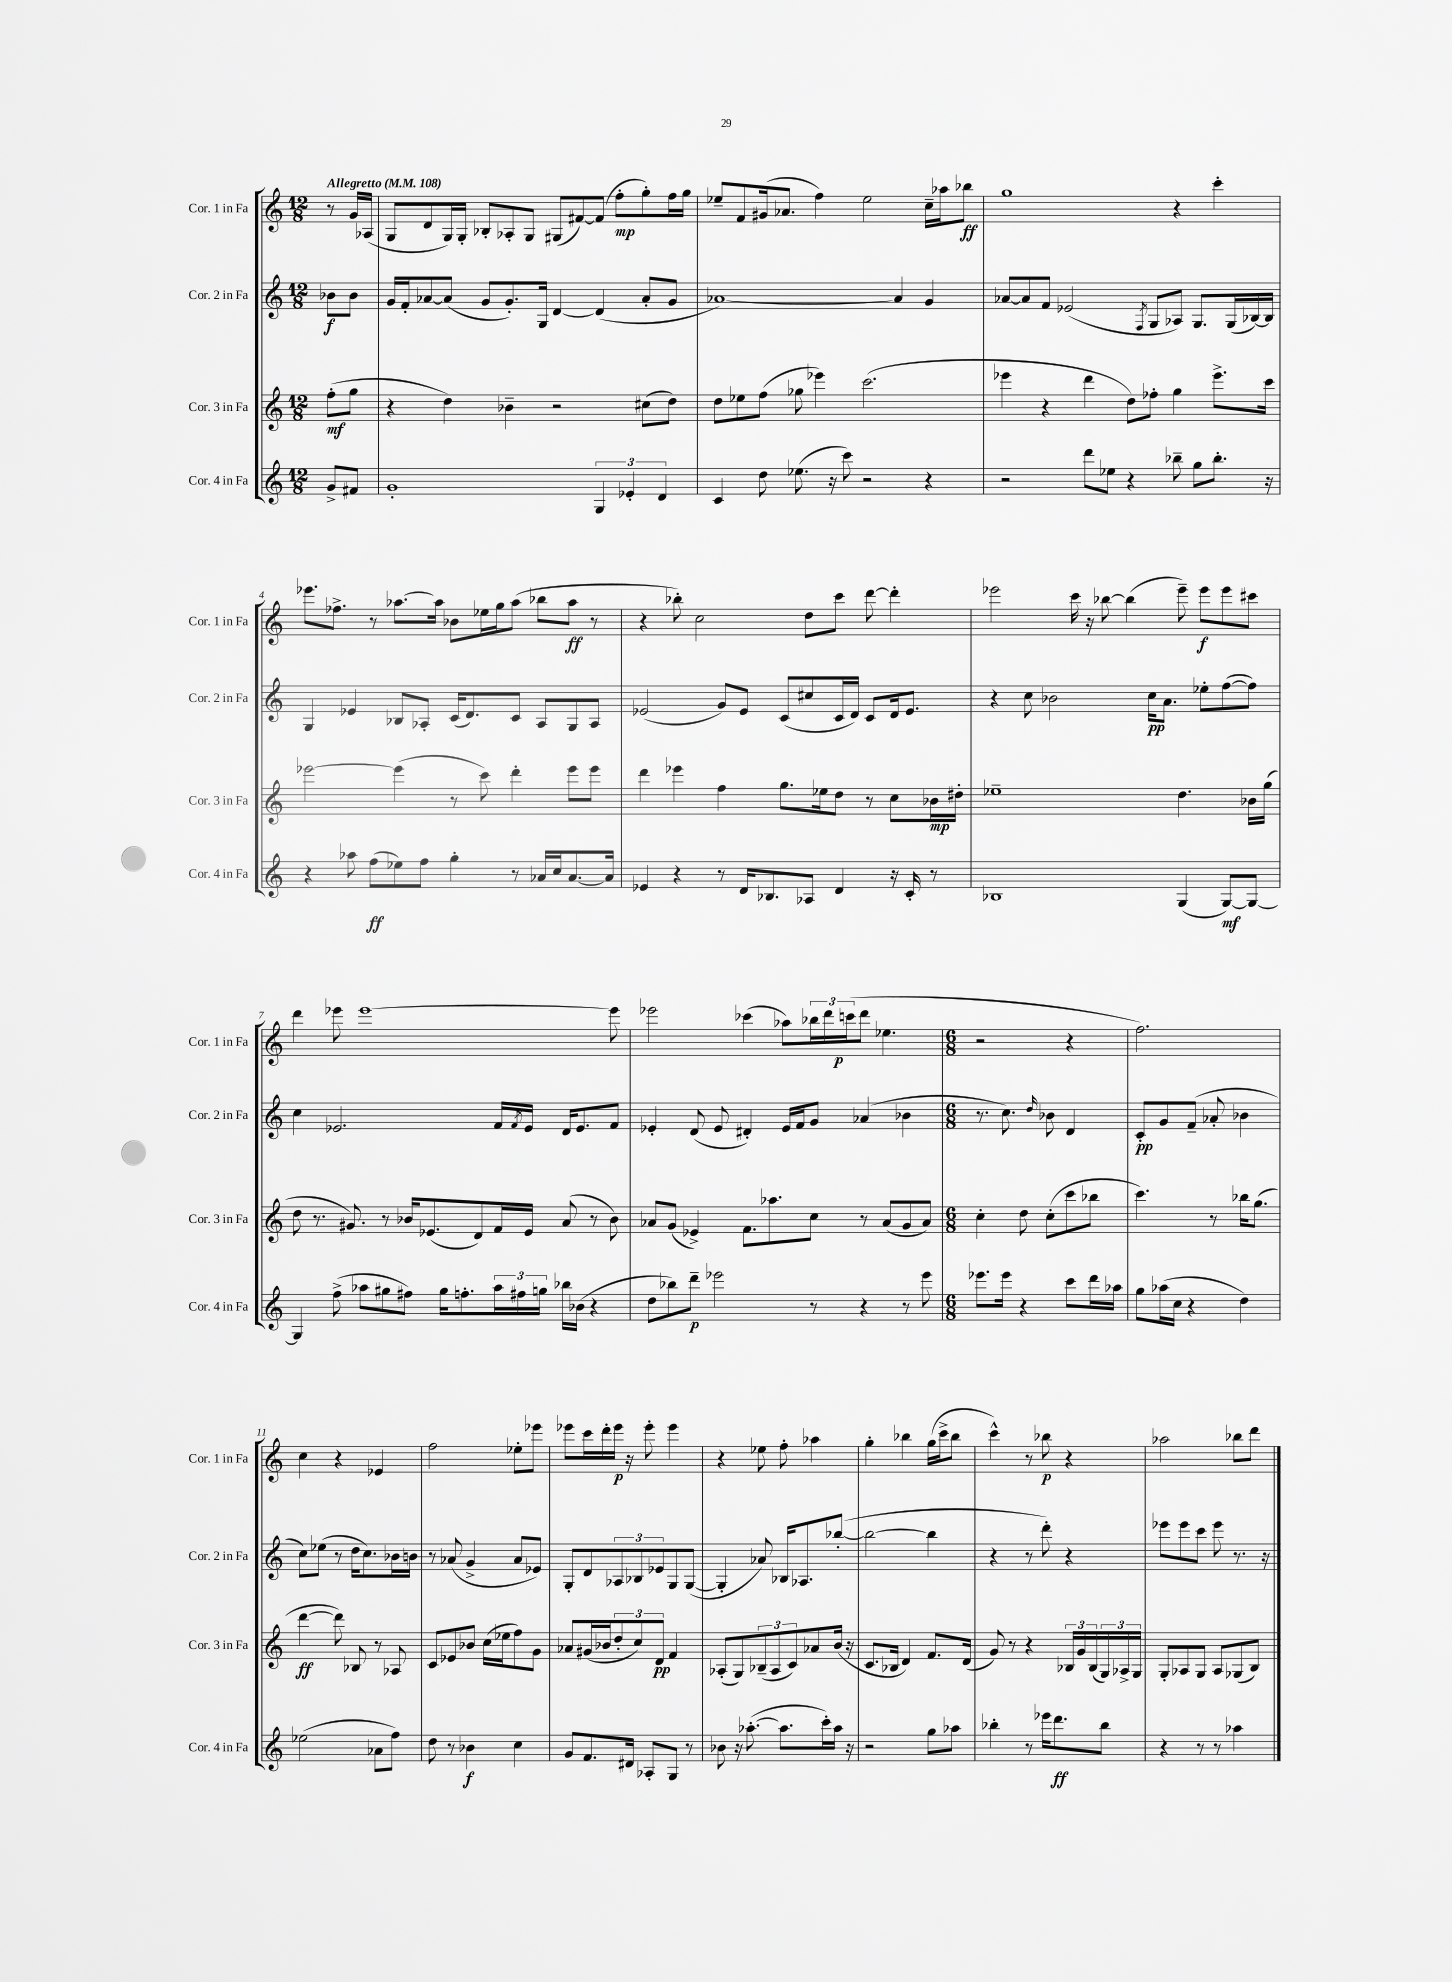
<<
\new StaffGroup <<
\new Staff = "s0" \with { instrumentName = "Cor. 1 in Fa" shortInstrumentName = "Cor. 1 in Fa" } {
    \clef treble \key c \major \numericTimeSignature \time 12/8 \partial 4 \tempo "Allegretto" 4 = 108
    r8 g'16 aes16( |
    g8 d'8 g16) g16-. bes8-. aes8-. g8 gis8( fis'8~) fis'8( f''8-.\mp g''8-.) f''16 g''16 |
    ees''8-- f'8 gis'16( aes'8. f''4) ees''2 c''16-- aes''16 bes''8\ff |
    g''1 r4 c'''4-. |
    ees'''8. fes''8.-> r8 aes''8.~ aes''16 bes'8 ees''16 g''16 aes''8( bes''8 aes''8\ff r8 |
    r4 bes''8-.) c''2 d''8 c'''8 d'''8~ d'''4-. |
    ees'''2 c'''16 r16 bes''8~ bes''4( ees'''8--) ees'''8\f ees'''8 cis'''8 |
    d'''4 ees'''8 ees'''1~ ees'''8 |
    ees'''2 ces'''4( aes''8) \tuplet 3/2 { bes''16 d'''16 c'''16\p( } d'''8 ees''4. |
    \numericTimeSignature \time 6/8 r2 r4 |
    f''2.) |
    c''4 r4 ees'4 |
    f''2 ees''8-. ees'''8 |
    ees'''8 c'''16 d'''16-. ees'''16\p r16 ees'''8-. ees'''4 |
    r4 ees''8 f''8-. aes''4 |
    g''4-. bes''4 g''16( c'''16-> bes''8 |
    c'''4-^) r8 bes''8\p r4 |
    aes''2 bes''8 d'''8 \bar "|." |
}
\new Staff = "s1" \with { instrumentName = "Cor. 2 in Fa" shortInstrumentName = "Cor. 2 in Fa" } {
    \clef treble \key c \major \numericTimeSignature \time 12/8 \partial 4
    bes'8\f bes'8 |
    g'16 f'16-. aes'8~ aes'8( g'8 g'8.-.) g16 d'4~ d'4( aes'8-. g'8 |
    aes'1~) aes'4 g'4 |
    aes'8~ aes'8 f'8 ees'2( \acciaccatura { f8 } g8 aes8) g8. g16( bes16~) bes16 |
    g4 ees'4 bes8 aes8-. c'16( d'8.) c'8 aes8 g8 aes8 |
    ees'2( g'8) ees'8 c'8( cis''8 c'16 d'16) c'8 d'16 ees'8. |
    r4 c''8 bes'2 c''16\pp a'8. ees''8-. f''8~( f''8) |
    c''4 ees'2. f'16 \acciaccatura { f'8 } ees'16 d'16 ees'8. f'8 |
    ees'4-. d'8( ees'8 dis'4-.) ees'16 f'16 g'8 aes'4( bes'4 |
    \numericTimeSignature \time 6/8 r8. c''8.) \grace { d''16 } bes'8 d'4 |
    c'8-.\pp g'8 f'8--( aes'8-. bes'4 |
    c''8) ees''8( r8 d''16 c''8.) bes'16 b'16 |
    r8 aes'8( g'4-> aes'8 ees'8) |
    g8-. d'8 \tuplet 3/2 { aes8 bes8 ees'8 } g8 g8~( |
    g4-. aes'8) bes16 aes8. bes''8~-.( |
    bes''2~ bes''4 |
    r4 r8 d'''8-.) r4 |
    ees'''8 ees'''8 c'''8 ees'''8 r8. r16 \bar "|." |
}
\new Staff = "s2" \with { instrumentName = "Cor. 3 in Fa" shortInstrumentName = "Cor. 3 in Fa" } {
    \clef treble \key c \major \numericTimeSignature \time 12/8 \partial 4
    f''8-.\mf( g''8 |
    r4 d''4) bes'4-- r2 cis''8( d''8) |
    d''8 ees''8 f''8( ges''8 ees'''4) c'''2.( |
    ees'''4 r4 d'''4 d''8) fes''8-. g''4 ees'''8.-> c'''16 |
    ees'''2~ ees'''4( r8 c'''8) d'''4-. ees'''8 ees'''8 |
    d'''4 ees'''4 f''4 g''8. ees''16 d''8 r8 c''8 bes'16\mp dis''16-. |
    ees''1-- d''4. bes'16 g''16( |
    d''8 r8. gis'8.) r8 bes'16 ees'8.( d'8) f'16 ees'16 a'8( r8 bes'8) |
    aes'8 g'8( ees'4->) f'8. aes''8. c''8 r8 aes'8( g'8 aes'8) |
    \numericTimeSignature \time 6/8 c''4-. d''8 c''8-.( c'''8 bes''8 |
    c'''4.) r8 bes''16 g''8.( |
    d'''4~\ff d'''8) bes8 r8 aes8 |
    c'8 ees'8 bes'8 c''16( ees''16 f''8) g'8 |
    aes'8 gis'16( bes'16 \tuplet 3/2 { d''8-. c''8) d'8\pp } f'4 |
    aes8-.( g8) \tuplet 3/2 { bes8--( aes8 c'8) } aes'8 b'16( r16 |
    c'8. bes16 d'4) f'8. d'16( |
    g'8) r8 r4 \tuplet 3/2 { bes16 g'16 bes16( } \tuplet 3/2 { g16) aes16-> g16 } |
    g8-. aes8 g8 aes8 ges8( b8) \bar "|." |
}
\new Staff = "s3" \with { instrumentName = "Cor. 4 in Fa" shortInstrumentName = "Cor. 4 in Fa" } {
    \clef treble \key c \major \numericTimeSignature \time 12/8 \partial 4
    g'8-> fis'8 |
    g'1-. \tuplet 3/2 { g4 ees'4-. d'4 } |
    c'4 d''8 ees''8.( r16 c'''8) r2 r4 |
    r2 d'''8 ees''8 r4 bes''8-- g''8 bes''8.-. r16 |
    r4 aes''8 f''8\ff( ees''8) f''8 g''4-. r8 aes'16 c''16 aes'8.~ aes'16 |
    ees'4 r4 r8 d'16 bes8. aes8 d'4 r16 c'16-. r8 |
    bes1 g4( g8~\mf) g8~ |
    g4 f''8->( aes''8 gis''8 fis''8) gis''16 f''8.-. \tuplet 3/2 { aes''16 fis''16 g''16 } bes''16 bes'16( r4 |
    d''8 bes''8) d'''8--\p ees'''2 r8 r4 r8 ees'''8 |
    \numericTimeSignature \time 6/8 ees'''8. ees'''16 r4 c'''8 d'''16 aes''16 |
    g''8 aes''16( c''16 r4 d''4) |
    ees''2( aes'8 f''8) |
    d''8 r8 bes'4\f c''4 |
    g'8 f'8. dis'16 aes8-. g8 r8 |
    bes'8 r16 aes''8.~-.( aes''8. c'''16-.) aes''16 r16 |
    r2 g''8 aes''8 |
    bes''4-. r8 ees'''16 d'''8.\ff bes''8 |
    r4 r8 r8 aes''4 \bar "|." |
}
>>
>>
